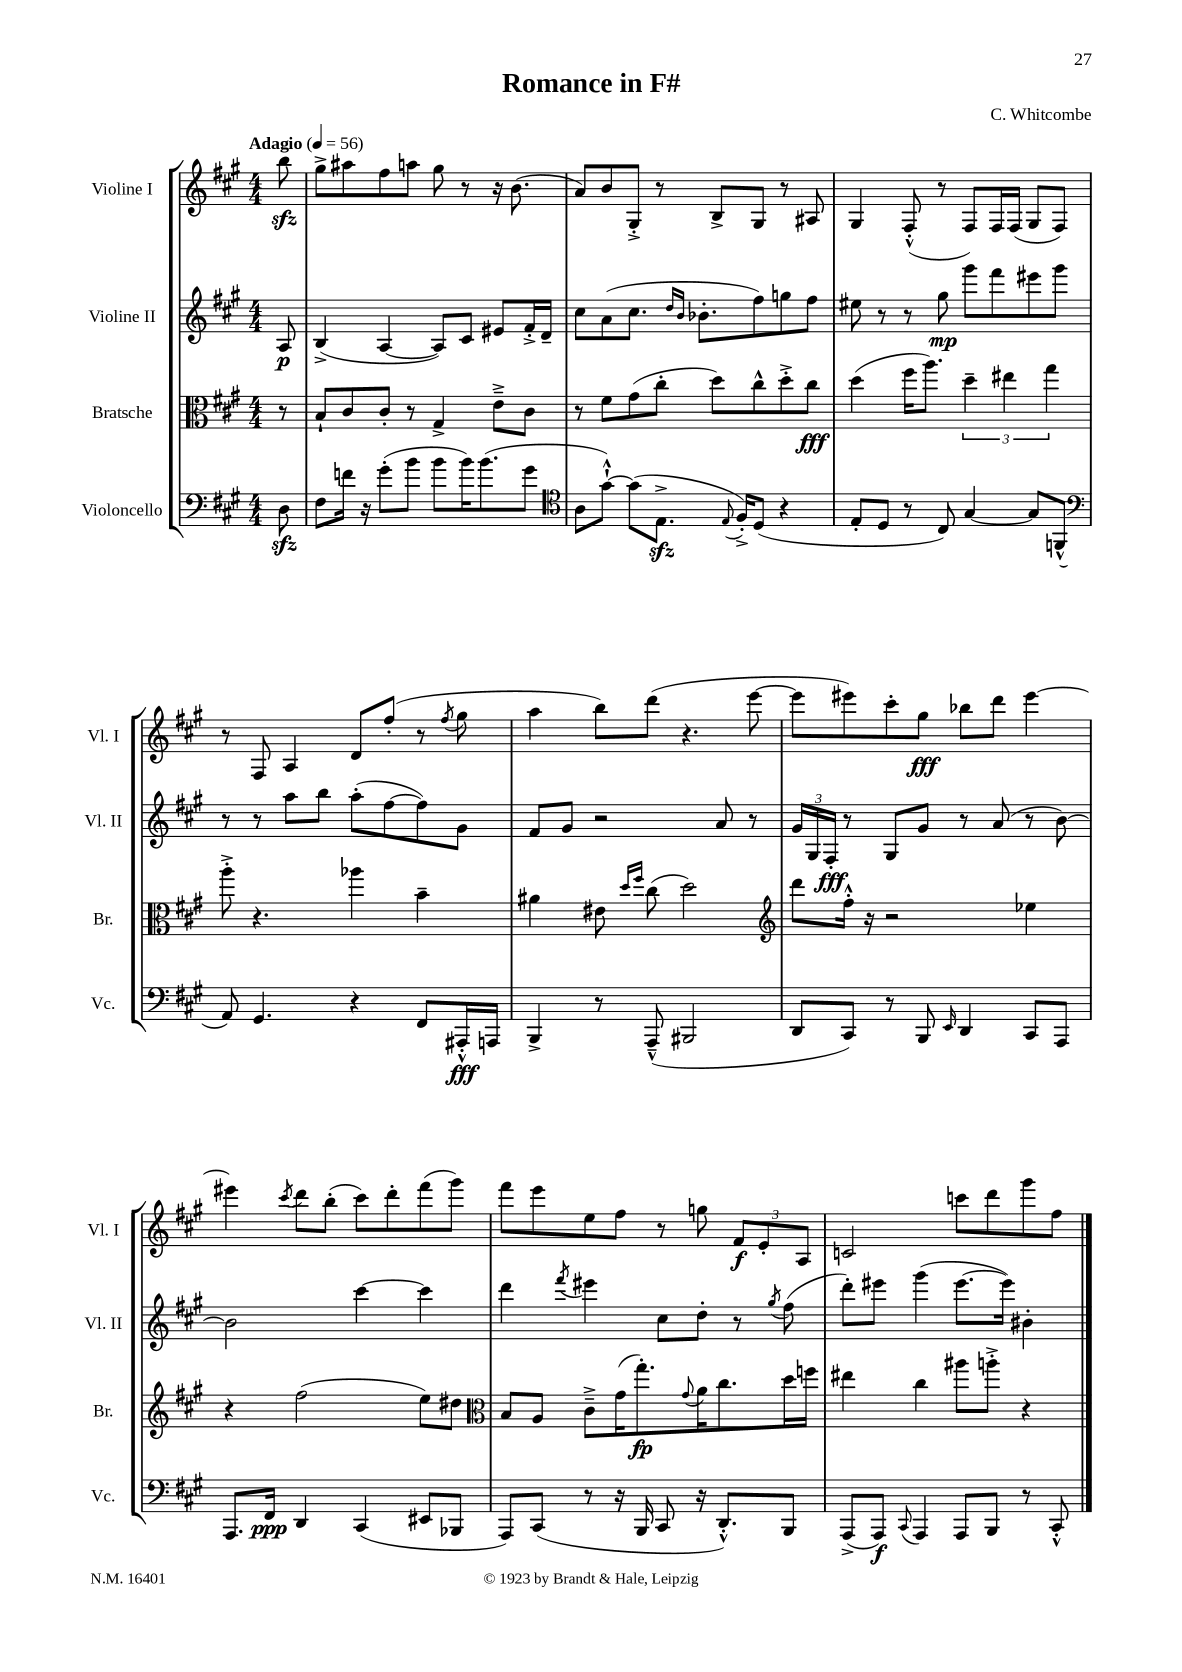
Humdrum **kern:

**kern	**dynam	**kern	**dynam	**kern	**dynam	**kern	**dynam
*part4	*part4	*part3	*part3	*part2	*part2	*part1	*part1
*staff4	*staff4	*staff3	*staff3	*staff2	*staff2	*staff1	*staff1
*I"Violoncello	*	*I"Bratsche	*	*I"Violine II	*	*I"Violine I	*
*I'Vc.	*	*I'Br.	*	*I'Vl. II	*	*I'Vl. I	*
*clefF4	*	*clefC3	*	*clefG2	*	*clefG2	*
*k[f#c#g#]	*	*k[f#c#g#]	*	*k[f#c#g#]	*	*k[f#c#g#]	*
*M4/4	*	*M4/4	*	*M4/4	*	*M4/4	*
*MM56	*	*MM56	*	*MM56	*	*MM56	*
=	=	=	=	=	=	=	=
!	!	!	!	!	!	!LO:TX:a:B:t=Adagio	!
8Dzz\	.	8r	.	8A/	p	8bbzz\	.
=1	=1	=1	=1	=1	=1	=1	=1
8F#\L	.	8B`/L	.	(4B^/	.	8gg#^\L	.
16fn\Jk	.	8c#/	.	.	.	8aa#X\	.
16r	.	.	.	.	.	.	.
(8g#'\L	.	8c#'/J	.	[4A/	.	8ff#\	.
8b\J	.	8r	.	.	.	8aan\J	.
8b\L	.	4G#^/	.	8A/L])	.	8gg#\	.
16b\K)	.	.	.	8c#/J	.	8r	.
(8.b\	.	.	.	.	.	.	.
.	.	8e~^\L	.	8e#X/L	.	16r	.
.	.	.	.	.	.	(8.b\	.
8g#\J	.	8c#\J	.	16f#'^/L	.	.	.
.	.	.	.	16d~/JJ	.	.	.
=2	=2	=2	=2	=2	=2	=2	=2
*clefC4	*	*	*	*	*	*	*
8A\L	.	8r	.	8cc#\L	.	8a/L)	.
[8g#`^^\J)	.	8f#\L	.	(8a\	.	8b/	.
(8g#\L]	.	(8g#\	.	8.cc#\J	.	8G#'^/J	.
8.Ezz^\J	.	8cc#'\J	.	.	.	8r	.
.	.	.	.	16qqdd/LL	.	.	.
.	.	.	.	16qqb/JJ	.	.	.
.	.	.	.	8.b-X'\L	.	.	.
.	.	8dd\L)	.	.	.	8B^/L	.
8qqE/	.	.	.	.	.	.	.
16F#'^/KL)	.	.	.	.	.	.	.
(8D/J	.	8cc#^^\	.	8ff#\)	.	8G#/J	.
4r	.	8dd'^\	.	8ggn\	.	8r	.
.	.	8cc#\J	fff	8ff#\J	.	8A#X/	.
=3	=3	=3	=3	=3	=3	=3	=3
8E'/L	.	(4dd\	.	8ee#X\	.	4G#/	.
8D/J	.	.	.	8r	.	.	.
8r	.	16ff#\KL	.	8r	.	(8F#'^^/	.
.	.	8.aa\J)	.	.	.	.	.
8C#/)	.	.	.	8gg#\	mp	8r	.
[4G#/	.	6dd~\	.	8ggg#\L	.	8F#/L)	.
.	.	.	.	8fff#\	.	16F#/L	.
.	.	6ee#X\	.	.	.	.	.
.	.	.	.	.	.	(16F#/JJ	.
8G#/L]	.	.	.	8eee#X\	.	8G#/L	.
.	.	6gg#\	.	.	.	.	.
(8FFn^^/J	.	.	.	8ggg#\J	.	8F#/J)	.
!!LO:LB:g=z
=4	=4	=4	=4	=4	=4	=4	=4
*clefF4	*	*	*	*	*	*	*
8AA/)	.	8aa'^\	.	8r	.	8r	.
4.GG#/	.	4.r	.	8r	.	8F#/	.
.	.	.	.	8aa\L	.	4A/	.
.	.	.	.	8bb\J	.	.	.
4r	.	4aa-X\	.	(8aa'\L	.	8d/L	.
.	.	.	.	[8ff#\	.	(8ff#'/J	.
8FF#/L	.	4b~\	.	8ff#\])	.	8r	.
.	.	.	.	.	.	8qff#/	.
16AAA#X'^^/L	fff	.	.	8g#\J	.	8gg#\	.
16AAAn/JJ	.	.	.	.	.	.	.
=5	=5	=5	=5	=5	=5	=5	=5
4BBB^/	.	4a#X\	.	8f#/L	.	4aa\	.
.	.	.	.	8g#/J	.	.	.
8r	.	8e#X\	.	2r	.	8bb\L)	.
.	.	16qqdd/LL	.	.	.	.	.
.	.	16qqff#/JJ	.	.	.	.	.
(8AAA~^^/	.	(8cc#\	.	.	.	(8ddd\J	.
2BBB#X/	.	2dd\)	.	.	.	4.r	.
.	.	.	.	8a/	.	.	.
.	.	.	.	8r	.	[8eee\	.
=6	=6	=6	=6	=6	=6	=6	=6
*	*	*clefG2	*	*	*	*	*
8DD/L	.	8ddd\L	.	24g#/LL	.	8eee\L]	.
.	.	.	.	24G#/	.	.	.
.	.	.	.	24F#'/JJ	fff	.	.
8CC#/J)	.	16ff#'^^\Jk	.	8r	.	8eee#X\)	.
.	.	16r	.	.	.	.	.
8r	.	2r	.	8G#/L	.	8ccc#'\	.
8BBB/	.	.	.	8g#/J	.	8gg#\J	fff
16qqEE/	.	.	.	.	.	.	.
4DD/	.	.	.	8r	.	8bb-X\L	.
.	.	.	.	(8a/	.	8ddd\J	.
8CC#/L	.	4ee-X\	.	8r	.	[4eee#\	.
8AAA/J	.	.	.	[8b\)	.	.	.
!!LO:LB:g=z
=7	=7	=7	=7	=7	=7	=7	=7
8.AAA/L	.	4r	.	2b\]	.	4eee#X\]	.
16FF#/Jk	ppp	.	.	.	.	.	.
.	.	.	.	.	.	8qccc#/	.
4DD/	.	(2ff#\	.	.	.	8ddd\L	.
.	.	.	.	.	.	(8bb'\J	.
(4CC#/	.	.	.	[4ccc#\	.	8ccc#\L)	.
.	.	.	.	.	.	8ddd'\	.
8EE#X/L	.	8ee\L)	.	4ccc#\]	.	(8fff#\	.
8BBB-X/J	.	8dd#X\J	.	.	.	8ggg#\J)	.
=8	=8	=8	=8	=8	=8	=8	=8
*	*	*clefC3	*	*	*	*	*
8AAA/L)	.	8B/L	.	4ddd\	.	8fff#\L	.
(8CC#/J	.	8A/J	.	.	.	8eee\	.
.	.	.	.	8qfff#/	.	.	.
8r	.	8c#~^\L	.	4eee#X\	.	8ee\	.
16r	.	(16g#\K	.	.	.	8ff#\J	.
16BBB/	.	8.gg#'\)	fp	.	.	.	.
8CC#/	.	.	.	8cc#\L	.	8r	.
.	.	8qqg#/	.	.	.	.	.
16r	.	16a\K	.	8dd'\J	.	8ggn\	.
8.DD'^^/L)	.	8.cc#\	.	.	.	.	.
.	.	.	.	8r	.	12f#/L	f
.	.	.	.	.	.	12e'/	.
.	.	.	.	8qgg#/	.	.	.
8BBB/J	.	16dd\L	.	(8ff#\	.	.	.
.	.	.	.	.	.	12A/J	.
.	.	16ffn\JJ	.	.	.	.	.
=9	=9	=9	=9	=9	=9	=9	=9
(8AAA^/L	.	4ee#X\	.	8ddd'\L)	.	2cn/	.
8AAA/J)	f	.	.	8eee#X\J	.	.	.
8qqCC#/	.	.	.	.	.	.	.
4AAA/	.	4cc#\	.	(4ggg#\	.	.	.
8AAA/L	.	8aa#X\L	.	[8.eee#\L	.	8cccn\L	.
8BBB/J	.	8aan'^\J	.	.	.	8ddd\	.
.	.	.	.	16eee#\Jk])	.	.	.
8r	.	4r	.	4b#X'\	.	8ggg#\	.
8CC#'^^/	.	.	.	.	.	8ff#\J	.
==	==	==	==	==	==	==	==
*-	*-	*-	*-	*-	*-	*-	*-
